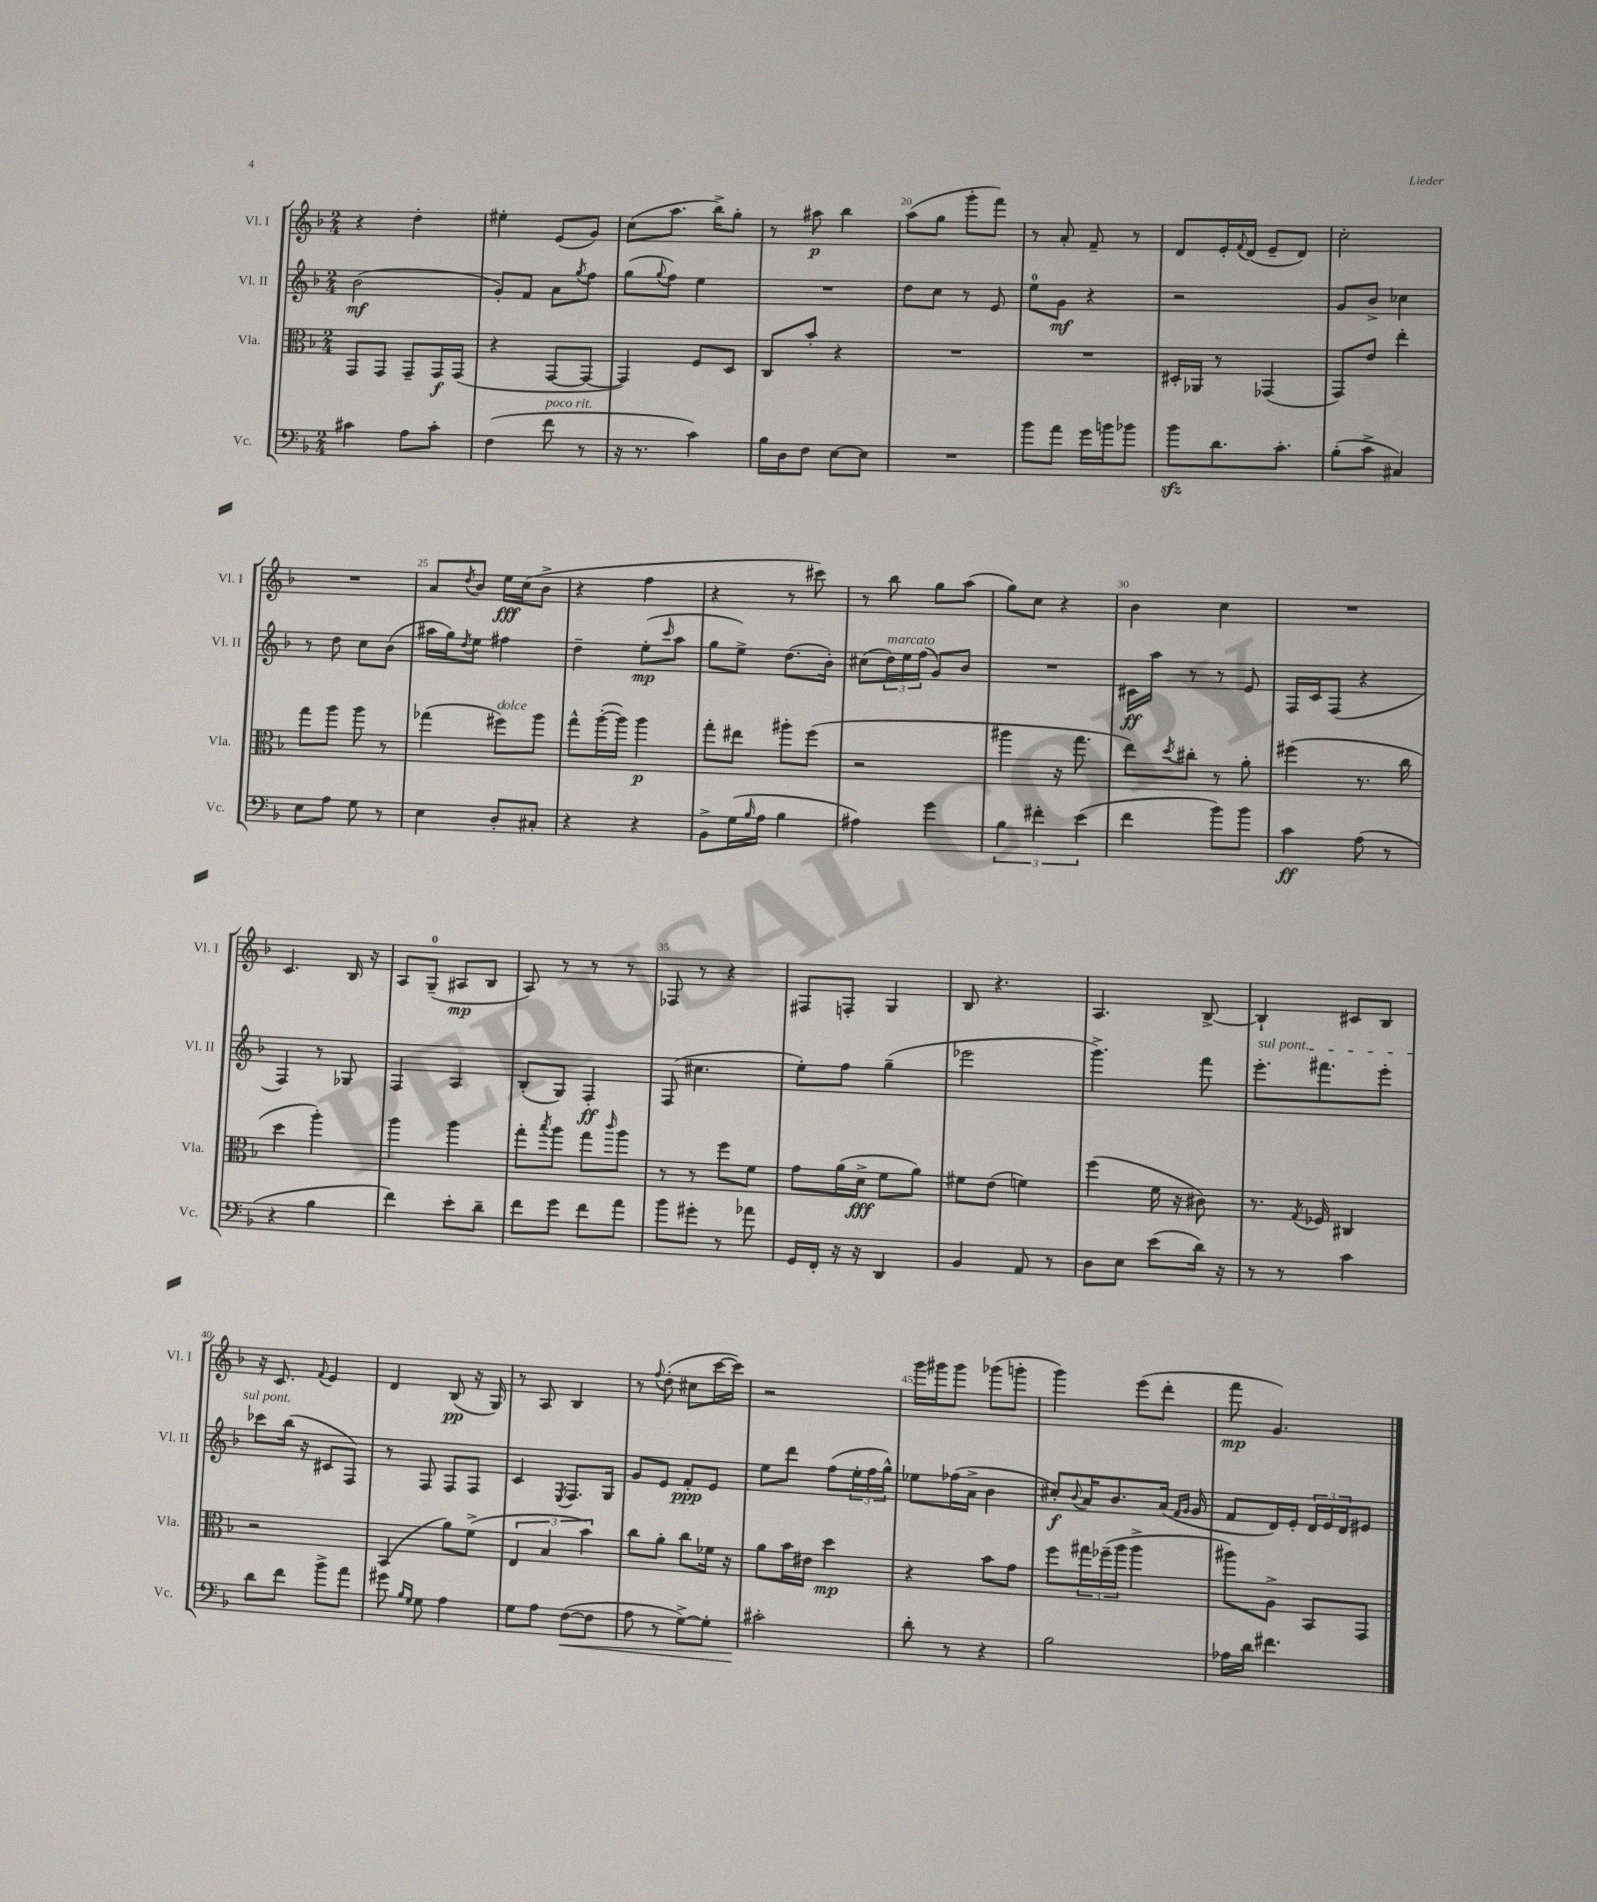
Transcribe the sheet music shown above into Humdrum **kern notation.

**kern	**dynam	**kern	**dynam	**kern	**dynam	**kern	**dynam
*part4	*part4	*part3	*part3	*part2	*part2	*part1	*part1
*staff4	*staff4	*staff3	*staff3	*staff2	*staff2	*staff1	*staff1
*I"Vc.	*	*I"Vla.	*	*I"Vl. II	*	*I"Vl. I	*
*I'Vc.	*	*I'Vla.	*	*I'Vl. II	*	*I'Vl. I	*
*clefF4	*	*clefC3	*	*clefG2	*	*clefG2	*
*k[b-]	*	*k[b-]	*	*k[b-]	*	*k[b-]	*
*M2/4	*	*M2/4	*	*M2/4	*	*M2/4	*
=16	=16	=16	=16	=16	=16	=16	=16
4c#X\	.	8GG/L	.	(2b-\	mf	4r	.
.	.	8GG/J	.	.	.	.	.
8A\L	.	8GG~/L	.	.	.	4dd'\	.
8c#'\J	.	16GG/L	f	.	.	.	.
.	.	(16GG/JJ	.	.	.	.	.
=17	=17	=17	=17	=17	=17	=17	=17
(4F\	.	4r	.	8g'/L)	.	4ee#X'\	.
.	.	.	.	8f/J	.	.	.
!LO:TX:a:i:t=poco rit.	!	!	!	!	!	!	!
8f\	.	[8GG/L	.	8a\L	.	(8e/L	.
.	.	.	.	8qgg/	.	.	.
8r	.	8GG/J_	.	8ff\J	.	8g/J)	.
=18	=18	=18	=18	=18	=18	=18	=18
16r	.	4GG/])	.	(8gg\L	.	(8cc\L	.
8.r	.	.	.	.	.	.	.
.	.	.	.	8qqgg/	.	.	.
.	.	.	.	8ff\J)	.	8.aa\J	.
4c\)	.	8F/L	.	4ee\	.	.	.
.	.	.	.	.	.	16bb-^\KL)	.
.	.	8D/J	.	.	.	8gg'\J	.
=19	=19	=19	=19	=19	=19	=19	=19
16B-\LL	.	8C/L	.	2r	.	8r	.
16D\J	.	.	.	.	.	.	.
8F\J	.	8b-'/J	.	.	.	8aa#X\	p
[8E\L	.	4r	.	.	.	4bb-\	.
8E\J]	.	.	.	.	.	.	.
=20	=20	=20	=20	=20	=20	=20	=20
2r	.	2r	.	8dd\L	.	(8aa\L	.
.	.	.	.	8cc\J	.	8gg\J	.
.	.	.	.	8r	.	8ggg'\L	.
.	.	.	.	8e/	.	8fff\J)	.
=21	=21	=21	=21	=21	=21	=21	=21
8b-\L	.	2r	.	8ee\L	.	8r	.
8a\J	.	.	.	8g\J	mf	8a'/	.
16g\LL	.	.	.	4r	.	8f~/	.
16bn\J	.	.	.	.	.	.	.
8b-X\J	.	.	.	.	.	8r	.
=22	=22	=22	=22	=22	=22	=22	=22
8b-zz\L	.	16D#X'/LL	.	2r	.	8d/L	.
.	.	16AA-X/JJ	.	.	.	.	.
8.d\	.	8r	.	.	.	16e'/L	.
.	.	.	.	.	.	8qqf/	.
.	.	.	.	.	.	(16d/JJ	.
.	.	(4GG-X/	.	.	.	8e~/L	.
8.c'\J	.	.	.	.	.	.	.
.	.	.	.	.	.	8d/J)	.
=23	=23	=23	=23	=23	=23	=23	=23
(8B-'\L	.	8GG/L)	.	8g/L	.	2cc'\	.
8c^\J	.	8e/J	.	8b-^/J	.	.	.
4C#X/)	.	4ee'\	.	4cc-X\	.	.	.
!!LO:LB:g=z
=24	=24	=24	=24	=24	=24	=24	=24
8E\L	.	8gg\L	.	8r	.	2r	.
8A\J	.	8aa\J	.	8dd\	.	.	.
8G\	.	8aa\	.	8cc\L	.	.	.
8r	.	8r	.	(8b-\J	.	.	.
=25	=25	=25	=25	=25	=25	=25	=25
4E\	.	(4gg-X\	.	16aa#X\LL	.	8a/L	.
.	.	.	.	16gg\J)	.	.	.
.	.	.	.	8qdd/	.	8qdd/	.
.	.	.	.	8ee\J	.	8b-/J	.
!	!	!LO:TX:a:i:t=dolce	!	!	!	!	!
8D'/L	.	8ff#X\L)	.	4ff#X\	.	16ee\LL	fff
.	.	.	.	.	.	(16cc\J	.
8C#X'/J	.	8aa\J	.	.	.	8b-^\J	.
=26	=26	=26	=26	=26	=26	=26	=26
4r	.	8gg^^\L	.	4dd~\	.	4r	.
.	.	([16aa'\L	.	.	.	.	.
.	.	16aa\JJ])	.	.	.	.	.
4r	.	4aa\	p	(8ee'\L	mp	4ff\	.
.	.	.	.	16qqccc/	.	.	.
.	.	.	.	8aa\J	.	.	.
=27	=27	=27	=27	=27	=27	=27	=27
8BB-^\L	.	8gg'\L	.	8gg\L	.	4r	.
(16G\L	.	8ee#X\J	.	8ee^\J)	.	.	.
16qqB-/	.	.	.	.	.	.	.
16A\JJ	.	.	.	.	.	.	.
4B-\	.	8aa#X'\L	.	(8.dd\L	.	8r	.
.	.	(8ff\J	.	.	.	8ccc#X\)	.
.	.	.	.	16b-'\Jk)	.	.	.
=28	=28	=28	=28	=28	=28	=28	=28
4A#X\)	.	2r	.	(8cc#X\L	.	8r	.
!	!	!	!	!LO:TX:a:i:t=marcato	!	!	!
.	.	.	.	24dd\L)	.	8bb-\	.
.	.	.	.	24ee\	.	.	.
.	.	.	.	(24ff\JJ	.	.	.
4g\	.	.	.	8g/L)	.	8gg\L	.
.	.	.	.	8b-/J	.	(8aa\J	.
=29	=29	=29	=29	=29	=29	=29	=29
6B-\	.	4aa#X\	.	2r	.	8gg\L)	.
.	.	.	.	.	.	8cc\J	.
6f#X'\	.	.	.	.	.	.	.
.	.	16r	.	.	.	4r	.
.	.	8.gg\	.	.	.	.	.
(6e\	.	.	.	.	.	.	.
=30	=30	=30	=30	=30	=30	=30	=30
4f\	.	8ee\L)	.	16c#X\LL	ff	4b-\	.
.	.	.	.	16aa\JJ	.	.	.
.	.	8qdd/	.	.	.	.	.
.	.	8cc#X'\J	.	8r	.	.	.
8b-\L)	.	8r	.	8r	.	4cc\	.
8b-\J	.	8a'\	.	8e/	.	.	.
=31	=31	=31	=31	=31	=31	=31	=31
4c\	ff	(4ff#X\	.	16F/LL	.	2r	.
.	.	.	.	16c/J	.	.	.
.	.	.	.	(8F/J	.	.	.
(8A\	.	8.r	.	4r	.	.	.
8r	.	.	.	.	.	.	.
.	.	16cc\	.	.	.	.	.
!!LO:LB:g=z
=32	=32	=32	=32	=32	=32	=32	=32
4r	.	4dd\	.	4F/)	.	4.c/	.
4B-\	.	4aa'\)	.	8r	.	.	.
.	.	.	.	8G-X/	.	16B-/	.
.	.	.	.	.	.	16r	.
=33	=33	=33	=33	=33	=33	=33	=33
4f\)	.	4aa\	.	4F/	.	8A/L	.
.	.	.	.	.	.	(8G~/J	.
8e'\L	.	4aa\	.	4A/	.	8A#X/L	mp
8d~\J	.	.	.	.	.	8B-/J	.
=34	=34	=34	=34	=34	=34	=34	=34
8f\L	.	8gg'\L	.	(8B-'/L	.	8A/)	.
.	.	8qbb-/	.	.	.	.	.
8g\J	.	8aa\J	.	8G/J)	.	8r	.
8f\L	.	8gg\L	.	4F'/	ff	8r	.
.	.	16qqccc/	.	.	.	.	.
8a\J	.	8aa\J	.	.	.	8r	.
=35	=35	=35	=35	=35	=35	=35	=35
8b-\L	.	8r	.	(8F/	.	8F-X/	.
8g#X'\J	.	8r	.	4.cc#X\	.	8r	.
8r	.	8ff\L	.	.	.	4r	.
8a-X\	.	8f\J	.	.	.	.	.
=36	=36	=36	=36	=36	=36	=36	=36
16GG/LL	.	8g\L	.	8ee'\L)	.	8F#X/L	.
16FF'/JJ	.	.	.	.	.	.	.
16r	.	(16a\L	.	8ff\J	.	8Fn'/J	.
16r	.	16d^\JJ	fff	.	.	.	.
4DD/	.	8f\L	.	(4gg~\	.	4G/	.
.	.	8a\J)	.	.	.	.	.
=37	=37	=37	=37	=37	=37	=37	=37
4BB-/	.	8f#X\L	.	2eee-X\	.	8B-/	.
.	.	(8e\J	.	.	.	4.r	.
8AA/	.	4fn\)	.	.	.	.	.
8r	.	.	.	.	.	.	.
=38	=38	=38	=38	=38	=38	=38	=38
8D\L	.	(4ff\	.	4.ggg^\)	.	4.A/	.
8E\J	.	.	.	.	.	.	.
(8e\L	.	16f\	.	.	.	.	.
.	.	16r	.	.	.	.	.
16d\Jk)	.	8c#X\)	.	8fff\	.	[8B-^/	.
16r	.	.	.	.	.	.	.
=39	=39	=39	=39	=39	=39	=39	=39
!	!	!	!	!LO:TX:a:i:t=sul pont.	!	!	!
8r	.	8.r	.	8.eee'\L	.	4B-`/]	.
8r	.	.	.	.	.	.	.
.	.	8qG/	.	.	.	.	.
.	.	16F-X/	.	8.fff#X\	.	.	.
4c\	.	4C#X/	.	.	.	8c#X/L	.
.	.	.	.	8eee'\J	.	8B-/J	.
!!LO:LB:g=z
=40	=40	=40	=40	=40	=40	=40	=40
8d\L	.	2r	.	8ccc-X\L	.	16r	.
.	.	.	.	.	.	8.c/	.
8f\J	.	.	.	(16bb-\Jk	.	.	.
.	.	.	.	16r	.	.	.
.	.	.	.	.	.	8qqf/	.
8b-^\L	.	.	.	8c#X/L	.	4e/	.
8a\J	.	.	.	8F/J)	.	.	.
=41	=41	=41	=41	=41	=41	=41	=41
8g#X\	.	(4BB-/	.	8r	.	4d/	.
16qqB-/LL	.	.	.	.	.	.	.
16qqG/JJ	.	.	.	.	.	.	.
8G\	.	.	.	8F/	.	.	.
4A\	.	8a\L)	.	8F/L	.	(8B-/	pp
.	.	(8f^\J	.	8F/J	.	16r	.
.	.	.	.	.	.	16G/)	.
=42	=42	=42	=42	=42	=42	=42	=42
8G\L	.	6E/	.	4c/	.	8r	.
8A\J	.	.	.	.	.	8A/	.
.	.	6B-/	.	.	.	.	.
.	.	.	.	8qE/	.	.	.
!	!LO:HP:b	!	!	!	!	!	!
([8F\L	<	.	.	8.F/L	.	4B-/	.
.	.	6b-\)	.	.	.	.	.
8F\J]	.	.	.	.	.	.	.
.	.	.	.	16G/Jk	.	.	.
=43	=43	=43	=43	=43	=43	=43	=43
8A\	.	8cc\L	.	8g/L	.	8r	.
.	.	.	.	.	.	8qqff/	.
8r	.	8a'\J	.	8e/J	.	(8dd'\	.
[8G^\L)	.	8cc\L	.	8f'/L	ppp	8cc#X\L	.
8G'\J]	.	16f-X\Jk	.	8e/J	.	[16ccc\L	.
.	.	16r	.	.	.	16ccc\JJ])	.
=44	=44	=44	=44	=44	=44	=44	=44
2c#X'\	.	8a\L	.	8ee\L	.	2r	.
.	.	16b-\L	.	8ddd\J	.	.	.
.	.	16e#X\JJ	.	.	.	.	.
.	.	4dd\	mp	(8ff\L	.	.	.
.	.	.	.	24ee'\L	.	.	.
.	.	.	.	24ff\	.	.	.
.	.	.	.	24gg^^\JJ)	.	.	.
.	[	.	.	.	.	.	.
=45	=45	=45	=45	=45	=45	=45	=45
8d'\	.	4r	.	8ee-X\L	.	16ggg\LL	.
.	.	.	.	.	.	16ggg#X\J	.
8r	.	.	.	(16ff-X\L	.	8ggg#\J	.
.	.	.	.	16a^\JJ	.	.	.
4r	.	8b-\L	.	4b-\	.	(8ggg-X\L	.
.	.	8g\J	.	.	.	8gggn'\J	.
=46	=46	=46	=46	=46	=46	=46	=46
2B-\	.	8ff\L	.	8cc#X'/L)	f	4ggg\)	.
.	.	.	.	8qqb-/	.	.	.
.	.	24gg#X\L	.	16a/K	.	.	.
.	.	(24ff-X~\	.	.	.	.	.
.	.	.	.	8.b-/	.	.	.
.	.	24aa\JJ	.	.	.	.	.
.	.	4aa^\	.	.	.	(8eee\L	.
.	.	.	.	(16a/Jk	.	8ddd'\J	.
.	.	.	.	16qqf/LL	.	.	.
.	.	.	.	16qqg/JJ	.	.	.
.	.	.	.	16g/	.	.	.
=47	=47	=47	=47	=47	=47	=47	=47
16A-X\LL	.	8aa#X\L)	.	8f/L	.	8fff\	mp
16d\JJ	.	.	.	.	.	.	.
4.f#X\	.	8A^\J	.	16d/L)	.	4.g/)	.
.	.	.	.	16e'/JJ	.	.	.
.	.	8BB-/L	.	24d/LL	.	.	.
.	.	.	.	24e/	.	.	.
.	.	.	.	24d/J	.	.	.
.	.	8GG/J	.	8e#X/J	.	.	.
==	==	==	==	==	==	==	==
*-	*-	*-	*-	*-	*-	*-	*-
